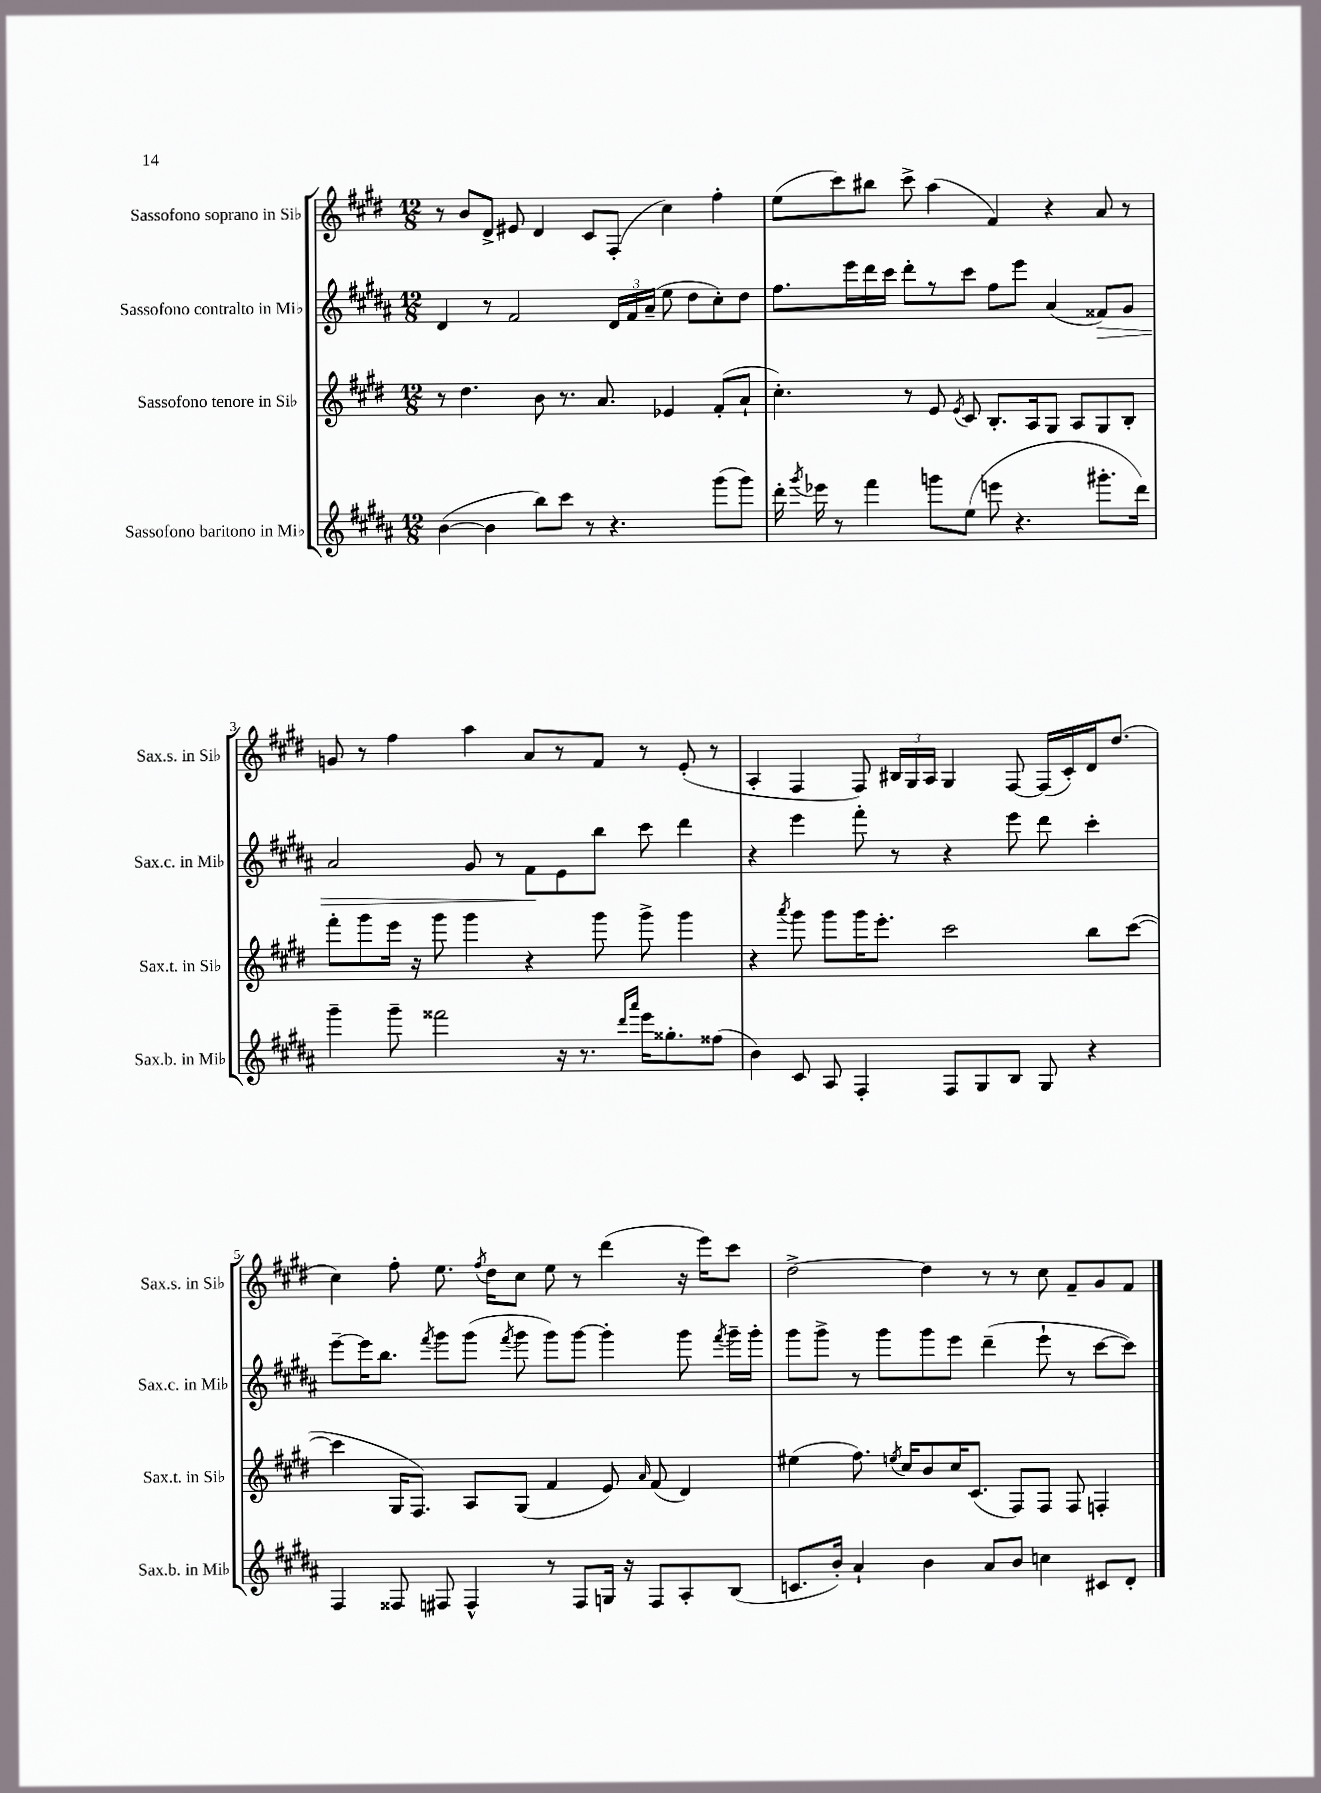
<<
\new StaffGroup <<
\new Staff = "s0" \with { instrumentName = "Sassofono soprano in Sib" shortInstrumentName = "Sax.s. in Sib" } {
    \clef treble \key e \major \numericTimeSignature \time 12/8
    \autoBeamOff r8 b'8[ dis'8]-> eis'8 dis'4 cis'8[ fis8]-.( cis''4) fis''4-. |
    e''8[( cis'''8) bis''8] cis'''8-> a''4( fis'4) r4 a'8 r8 |
    g'8 r8 fis''4 a''4 a'8[ r8 fis'8] r8 e'8-.( r8 |
    a4-. fis4 fis8) \tuplet 3/2 { bis16[ gis16 a16] } gis4 fis8~ fis16[( cis'16-.) dis'16 dis''8.]( |
    cis''4) fis''8-. e''8. \acciaccatura { fis''8 } dis''16[ cis''8] e''8 r8 dis'''4( r16 e'''16[) cis'''8] |
    dis''2~-> dis''4 r8 r8 cis''8 fis'8[-- gis'8 fis'8] \bar "|." |
}
\new Staff = "s1" \with { instrumentName = "Sassofono contralto in Mib" shortInstrumentName = "Sax.c. in Mib" } {
    \clef treble \key b \major \numericTimeSignature \time 12/8
    \autoBeamOff dis'4 r8 fis'2 \tuplet 3/2 { dis'16[ fis'16 ais'16]--( } e''8 dis''8[ cis''8-.) dis''8] |
    fis''8.[ e'''16 dis'''16 cis'''16] dis'''8[-. r8 cis'''8] fis''8[ e'''8] ais'4( fisis'8[\>) gis'8] |
    ais'2 gis'8 r8 fis'8[\! e'8 b''8] cis'''8 dis'''4 |
    r4 e'''4 fis'''8-. r8 r4 e'''8 dis'''8 cis'''4-. |
    e'''8[~-- e'''16 b''8.] \acciaccatura { fis'''8 } gis'''8[ gis'''8]( \acciaccatura { fis'''8 } gis'''8 gis'''8[) gis'''8]~ gis'''4-. gis'''8 \acciaccatura { fis'''8 } gis'''16[-- gis'''16]-. |
    gis'''8[ gis'''8]-> r8 gis'''8[ gis'''8 e'''8] dis'''4--( e'''8-! r8 cis'''8[~ cis'''8]) \bar "|." |
}
\new Staff = "s2" \with { instrumentName = "Sassofono tenore in Sib" shortInstrumentName = "Sax.t. in Sib" } {
    \clef treble \key e \major \numericTimeSignature \time 12/8
    \autoBeamOff r8 dis''4. b'8 r8. a'8. ees'4 fis'8[-.( a'8]-! |
    cis''4.-.) r8 e'8 \acciaccatura { e'8 } cis'8 b8.[-. a16 gis8] a8[ gis8 b8]-. |
    fis'''8[-. gis'''8 e'''16] r16 gis'''8 gis'''4 r4 gis'''8 gis'''8-> gis'''4 |
    r4 \acciaccatura { a'''8 } gis'''8 gis'''8[ gis'''16 e'''8.]-. cis'''2 b''8[ cis'''8]~( |
    cis'''4 gis16[ fis8.]) a8[ gis8]( fis'4 e'8) \grace { a'16 } fis'8( dis'4) |
    eis''4( fis''8.) \acciaccatura { e''8 } cis''16[ b'8 cis''16 cis'8.]( fis8[) fis8] fis8 f4-. \bar "|." |
}
\new Staff = "s3" \with { instrumentName = "Sassofono baritono in Mib" shortInstrumentName = "Sax.b. in Mib" } {
    \clef treble \key b \major \numericTimeSignature \time 12/8
    \autoBeamOff b'4~( b'4 b''8[) cis'''8] r8 r4. gis'''8[( gis'''8]) |
    dis'''16-. \acciaccatura { gis'''8 } ees'''16 r8 fis'''4 g'''8[ e''8]( e'''8 r4. gis'''8.[-. dis'''16]) |
    gis'''4-- gis'''8-- fisis'''2 r16 r8. \grace { dis'''16[ ais'''16] } e'''16[ gisis''8.-. fisis''8]( |
    b'4) cis'8 ais8 fis4-. fis8[ gis8 b8] gis8 r4 |
    fis4 fisis8 fis8 fis4-^ r8 fis8[ g16] r16 fis8[ ais8-. b8]( |
    c'8.[ b'16]-.) ais'4-! b'4 ais'8[ b'8] c''4 cis'8[ dis'8]-. \bar "|." |
}
>>
>>
